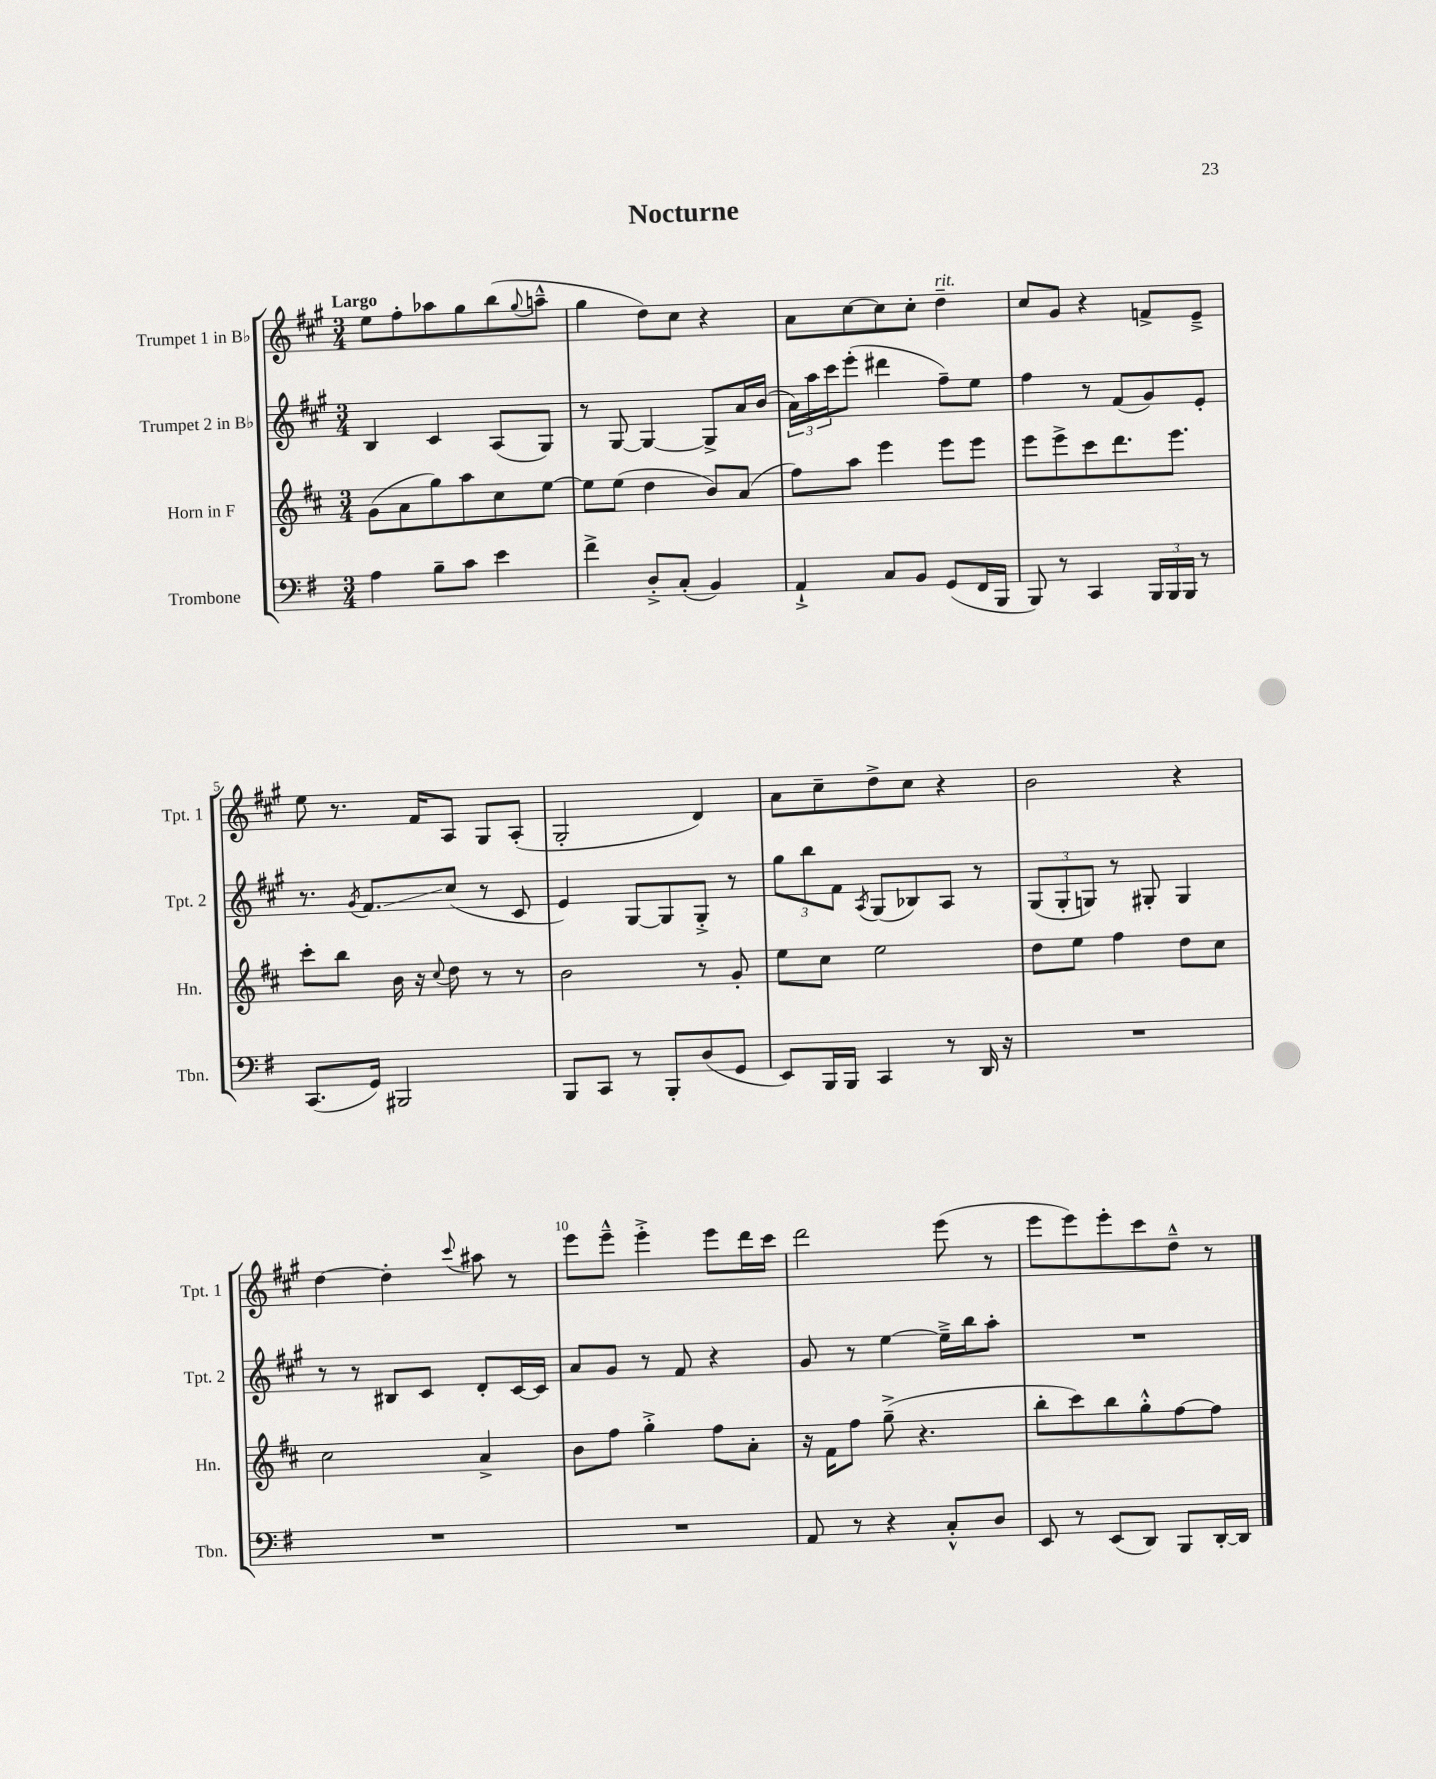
\header { title = "Nocturne" }
<<
\new StaffGroup <<
\new Staff = "s0" \with { instrumentName = "Trumpet 1 in Bb" shortInstrumentName = "Tpt. 1" } {
    \clef treble \key a \major \numericTimeSignature \time 3/4 \tempo "Largo"
    e''8 fis''8-. aes''8 gis''8 b''8( \appoggiatura { gis''8 } a''8---^ |
    gis''4 d''8) cis''8 r4 |
    a'8 cis''8~ cis''8 cis''8-. d''4--^\markup { \italic "rit." } |
    cis''8 gis'8 r4 f'8-> e'8---> |
    e''8 r8. fis'16 a8 gis8 a8-.( |
    gis2-. d'4) |
    a'8 cis''8-- d''8-> cis''8 r4 |
    b'2 r4 |
    d''4~ d''4-. \appoggiatura { cis'''8 } ais''8 r8 |
    e'''8 e'''8---^ e'''4-.-> e'''8 d'''16 cis'''16 |
    d'''2 e'''8( r8 |
    e'''8 e'''8) e'''8-. cis'''8 d''8---^ r8 \bar "|." |
}
\new Staff = "s1" \with { instrumentName = "Trumpet 2 in Bb" shortInstrumentName = "Tpt. 2" } {
    \clef treble \key a \major \numericTimeSignature \time 3/4
    b4 cis'4 a8( gis8) |
    r8 gis8~ gis4~ gis8-> a'16 b'16( |
    \tuplet 3/2 { a'16) a''16 cis'''16 } e'''8-.( dis'''4 fis''8--) e''8 |
    fis''4 r8 fis'8( gis'8) e'8-. |
    r8. \acciaccatura { gis'8 } fis'8.\glissando cis''8( r8 cis'8 |
    e'4) gis8~ gis8 gis8-.-> r8 |
    \tuplet 3/2 { gis''8 b''8 fis'8 } \acciaccatura { a8 } gis8( bes8) a8 r8 |
    \tuplet 3/2 { gis8( gis8-. g8) } r8 gis8-. gis4 |
    r8 r8 bis8 cis'8 d'8-. cis'16~ cis'16 |
    a'8 gis'8 r8 fis'8 r4 |
    gis'8 r8 e''4~ e''16---> b''16 a''8-. |
    R2. \bar "|." |
}
\new Staff = "s2" \with { instrumentName = "Horn in F" shortInstrumentName = "Hn." } {
    \clef treble \key d \major \numericTimeSignature \time 3/4
    g'8( a'8 g''8) a''8 cis''8 e''8~ |
    e''8 e''8( d''4 b'8) a'8( |
    fis''8) a''8 e'''4 e'''8 e'''8 |
    e'''8 e'''8-> cis'''8 d'''8. e'''8. |
    cis'''8-. b''8 b'16 r16 \appoggiatura { cis''8 } d''8 r8 r8 |
    b'2 r8 g'8-. |
    e''8 cis''8 e''2 |
    d''8 e''8 fis''4 d''8 cis''8 |
    cis''2 a'4-> |
    b'8 fis''8 g''4-.-> fis''8 a'8-. |
    r16 fis'16 fis''8 g''8--->( r4. |
    b''8-. cis'''8) b''8 g''8-.-^ fis''8~ fis''8 \bar "|." |
}
\new Staff = "s3" \with { instrumentName = "Trombone" shortInstrumentName = "Tbn." } {
    \clef bass \key g \major \numericTimeSignature \time 3/4
    a4 b8-- c'8 e'4 |
    fis'4-> d8-.-> c8-.( b,4) |
    a,4-!-> c8 b,8 g,8( fis,16 b,,16 |
    b,,8) r8 c,4 \tuplet 3/2 { b,,16 b,,16 b,,16 } r8 |
    c,8.( g,16) bis,,2 |
    b,,8 c,8 r8 b,,8-. d8( g,8 |
    e,8) b,,16 b,,16 c,4 r8 d,16 r16 |
    R2. |
    R2. |
    R2. |
    a,8 r8 r4 c8-.-^ d8 |
    e,8 r8 e,8( d,8) b,,8 d,16~-. d,16 \bar "|." |
}
>>
>>
\layout { \context { \Score \override BarNumber.break-visibility = ##(#f #t #t) barNumberVisibility = #(every-nth-bar-number-visible 5) } }
